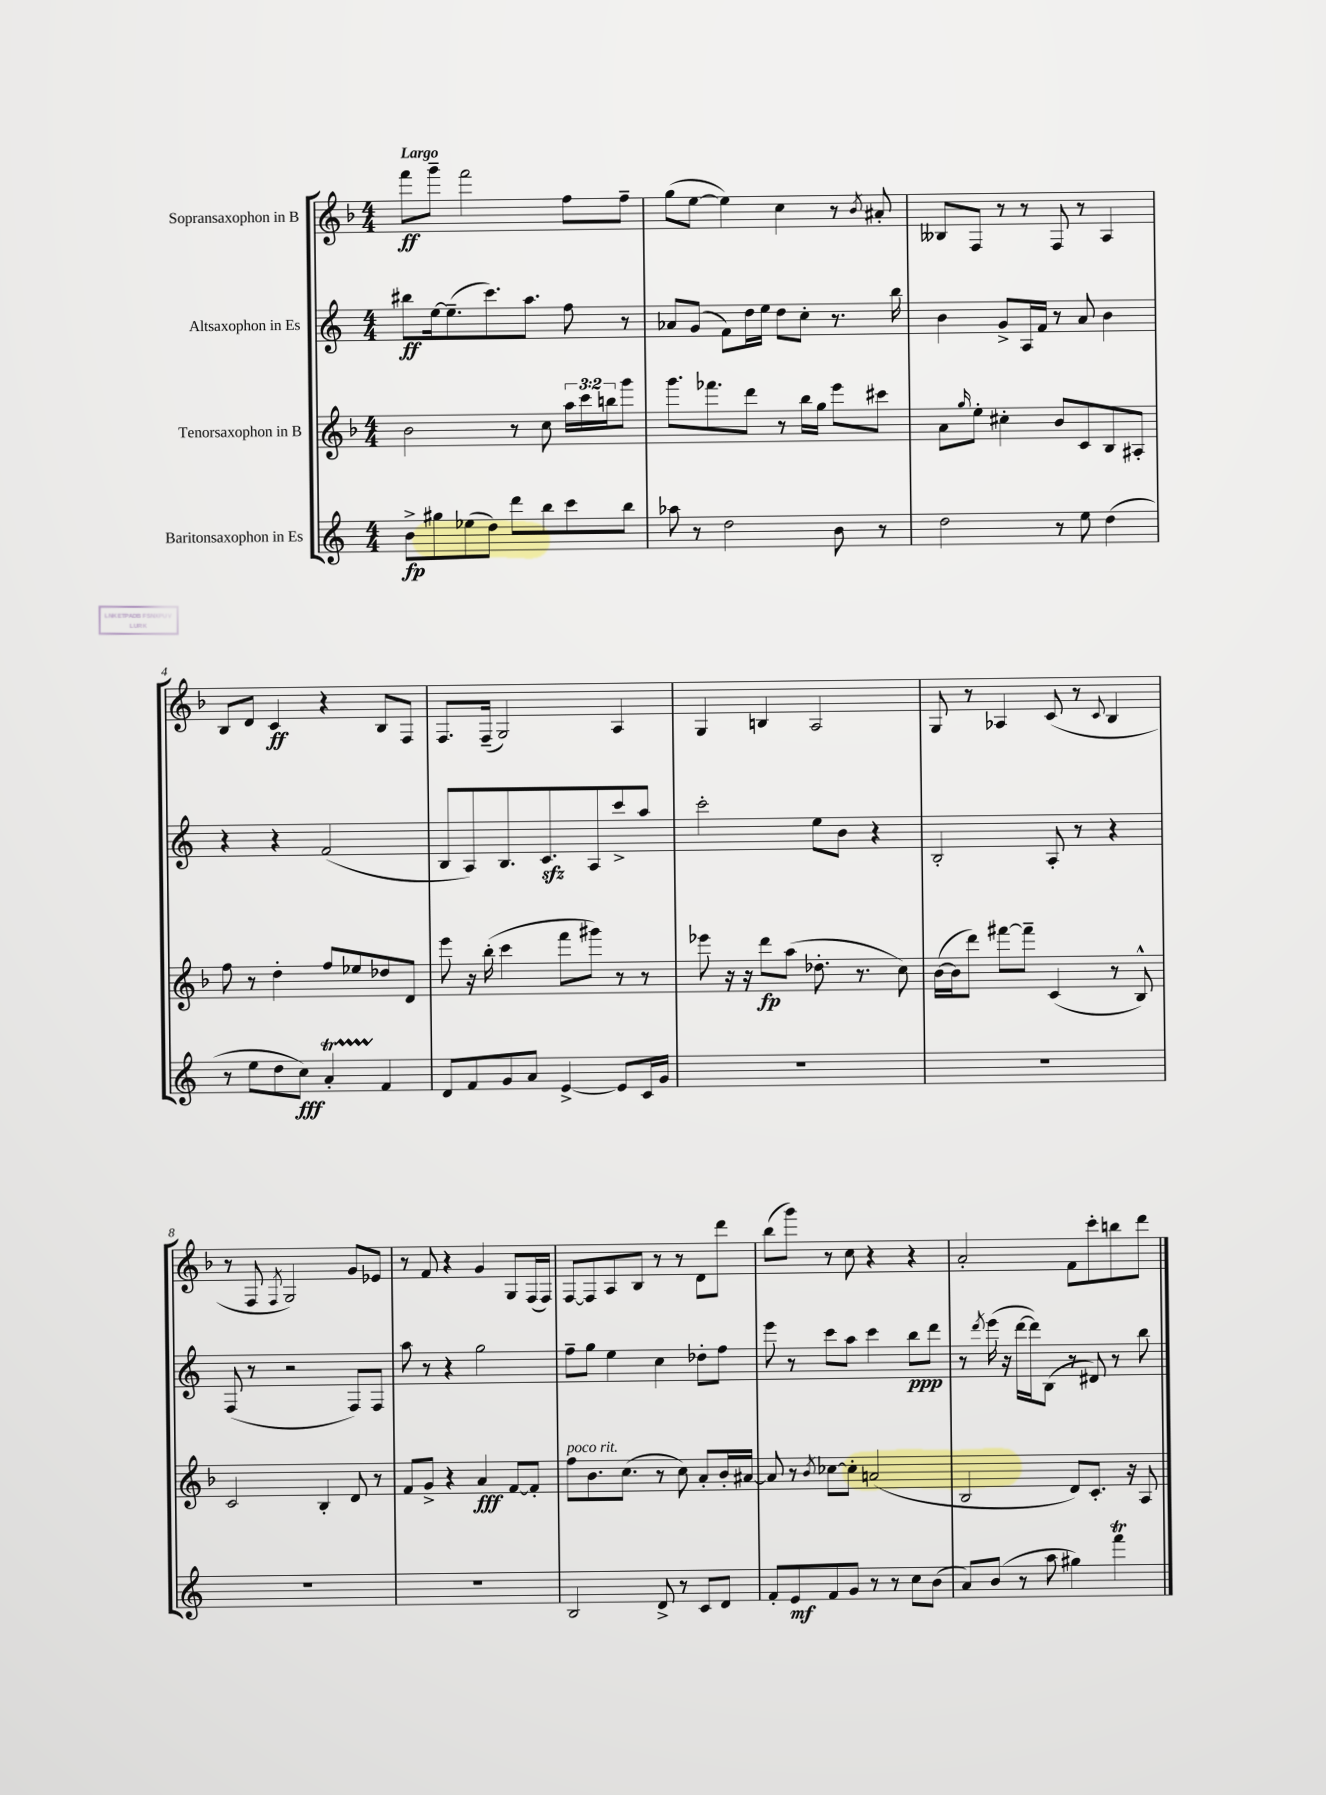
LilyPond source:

<<
\new StaffGroup <<
\new Staff = "s0" \with { instrumentName = "Sopransaxophon in B" } {
    \clef treble \key f \major \numericTimeSignature \time 4/4 \tempo "Largo"
    f'''8\ff g'''8-- f'''2 f''8 f''8-- |
    g''8( e''8~ e''4) c''4 r8 \acciaccatura { bes'8 } ais'8-. |
    beses8 f8 r8 r8 f8 r8 a4 |
    bes8 d'8 c'4\ff r4 bes8 f8 |
    f8. f16--( g2) a4 |
    g4 b4 a2 |
    g8 r8 aes4 c'8( r8 \appoggiatura { c'8 } bes4 |
    r8 f8 \acciaccatura { f8 } g2) g'8 ees'8 |
    r8 f'8 r4 g'4 g8 f16( f16) |
    f8~ f8 a8 bes8 r8 r8 d'8 d'''8 |
    bes''8( g'''8) r8 c''8 r4 r4 |
    a'2-. f'8 c'''8-. b''8 d'''8 \bar "|." |
}
\new Staff = "s1" \with { instrumentName = "Altsaxophon in Es" } {
    \clef treble \key c \major \numericTimeSignature \time 4/4
    bis''8\ff e''16~ e''8.--( c'''8.) a''8. f''8 r8 |
    aes'8 g'8( f'8) d''16 e''16 d''8 c''8-. r8. b''16 |
    b'4 g'8-> a16 f'16 r8 a'8 b'4 |
    r4 r4 f'2( |
    b8 a8) b8. c'8.\sfz a8 c'''8-> a''8 |
    c'''2-. e''8 b'8 r4 |
    b2-. a8-. r8 r4 |
    f8( r8 r2 f8) f8 |
    a''8 r8 r4 g''2 |
    f''8-- g''8 e''4 c''4 des''8-. f''8 |
    e'''8 r8 c'''8 a''8 c'''4 b''8\ppp d'''8 |
    r8 \acciaccatura { d'''8 } e'''16( r16 d'''16~ d'''16) b8( r8 dis'8) r8 b''8 \bar "|." |
}
\new Staff = "s2" \with { instrumentName = "Tenorsaxophon in B" } {
    \clef treble \key f \major \numericTimeSignature \time 4/4 \override Staff.TupletNumber.text = #tuplet-number::calc-fraction-text
    bes'2 r8 c''8 \tuplet 3/2 { a''16 c'''16 b''16 } g'''8 |
    g'''8. fes'''8. d'''8 r8 bes''16 g''16 e'''8 cis'''8 |
    a'8 \grace { g''16 } e''8-. cis''4-. bes'8 c'8 bes8 ais8-. |
    f''8 r8 d''4-. f''8 ees''8 des''8 d'8 |
    e'''8 r16 bes''16-.( c'''4 f'''8 gis'''8) r8 r8 |
    ees'''8 r16 r16 d'''8\fp a''8( des''8.-. r8. c''8) |
    bes'16~( bes'16 d'''8) fis'''8~ fis'''8-- c'4( r8 bes8-^) |
    c'2 bes4-. d'8 r8 |
    f'8 g'8-> r4 a'4\fff f'8~ f'8-. |
    f''8^\markup { \italic "poco rit." } bes'8. c''8.( r8 c''8) a'8-. bes'16-. ais'16~ |
    ais'8 r8 \acciaccatura { bes'8 } ces''8~ ces''8-. a'2( |
    bes2 d'8) c'8.-. r16 a8 \bar "|." |
}
\new Staff = "s3" \with { instrumentName = "Baritonsaxophon in Es" } {
    \clef treble \key c \major \numericTimeSignature \time 4/4
    b'8->\fp gis''8 ees''8( d''8) d'''8 b''8 c'''8 b''8 |
    aes''8 r8 d''2 b'8 r8 |
    d''2 r8 e''8 d''4( |
    r8 e''8 d''8 c''8\fff) a'4-.\startTrillSpan f'4\stopTrillSpan |
    d'8 f'8 g'8 a'8 e'4~-> e'8 c'16 g'16 |
    R1 |
    R1 |
    R1 |
    R1 |
    b2 d'8-> r8 c'8 d'8 |
    f'8-. e'8\mf f'8 g'8 r8 r8 c''8 b'8( |
    a'8) b'8( r8 a''8 gis''4) f'''4\trill \bar "|." |
}
>>
>>
